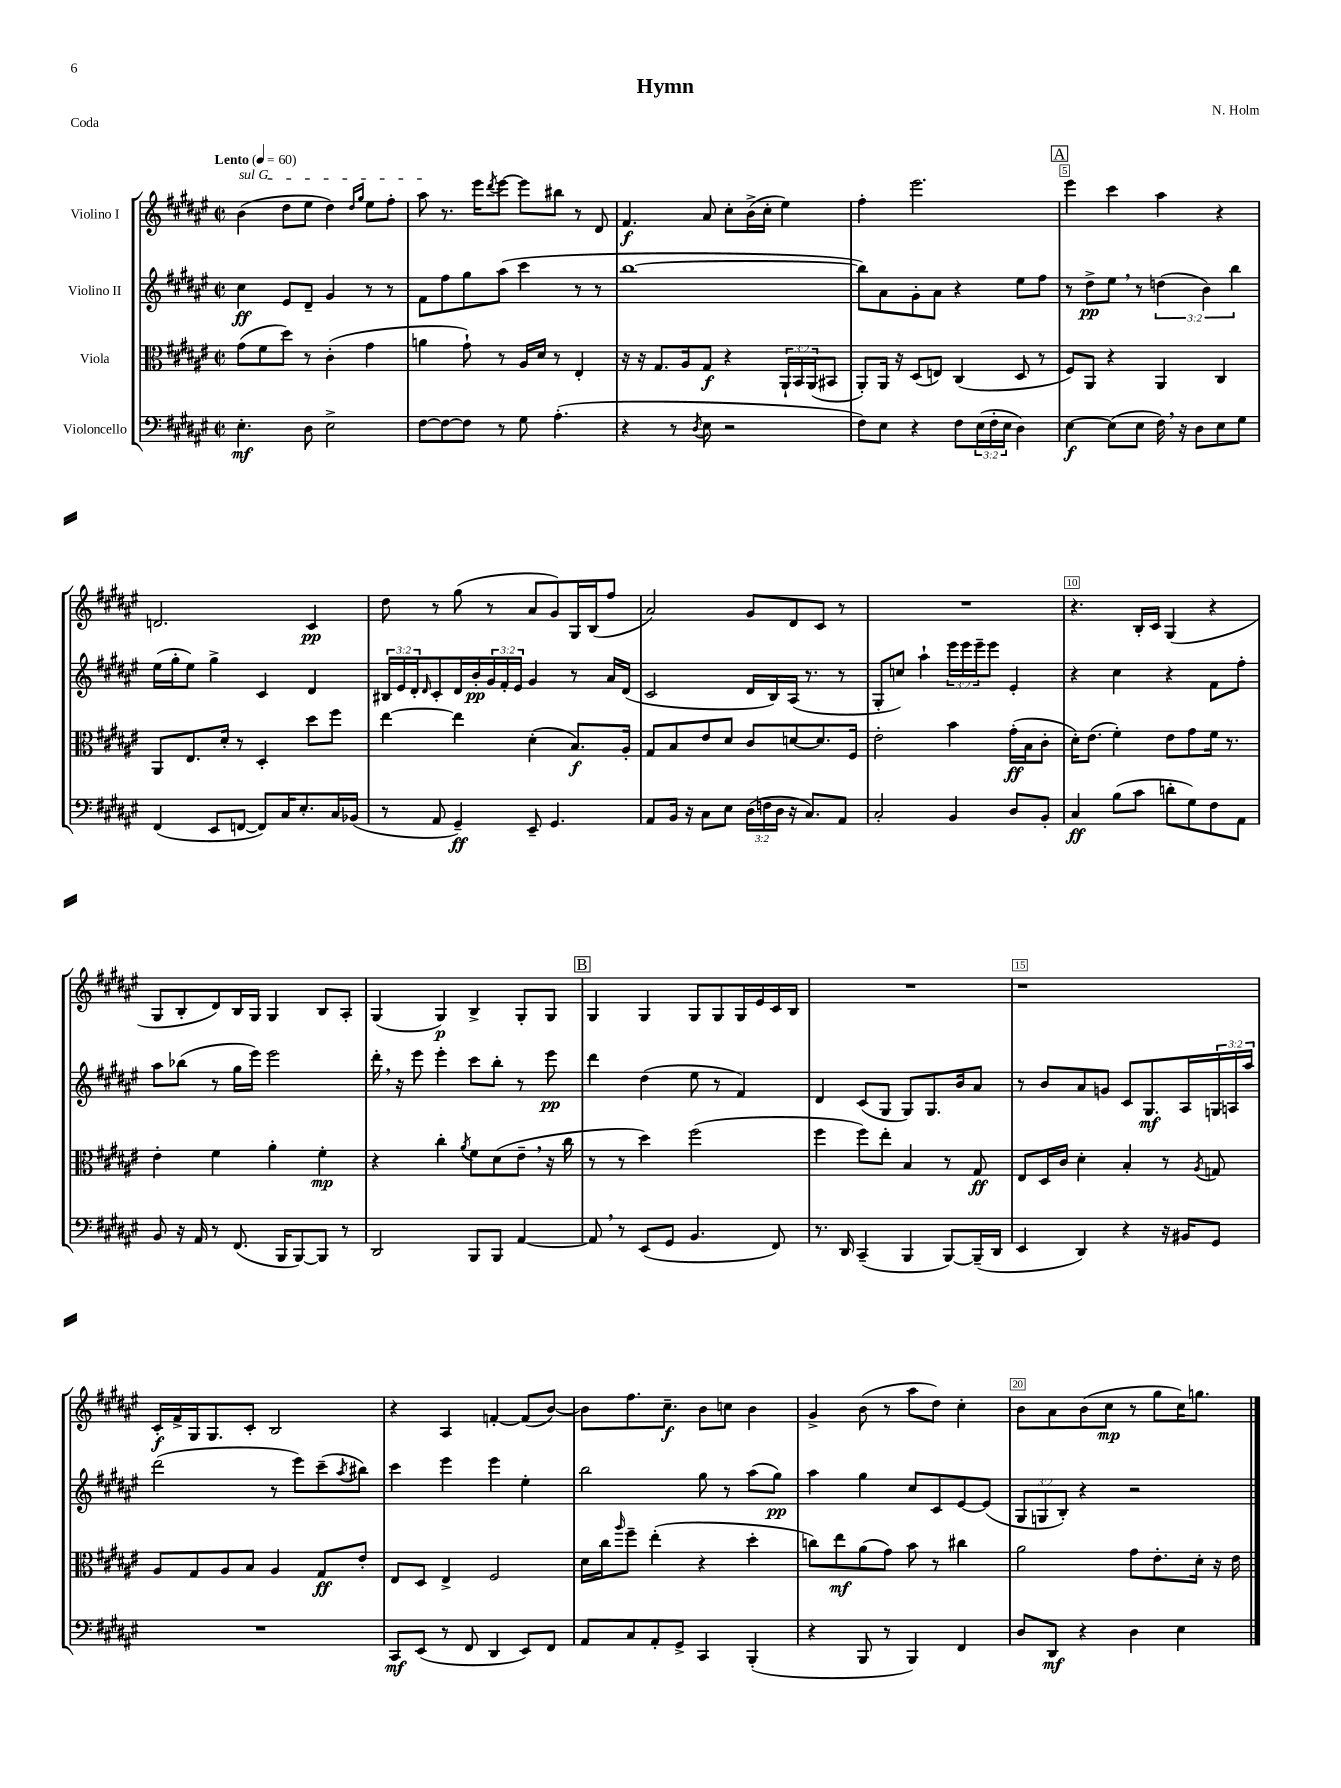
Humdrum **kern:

**kern	**kern	**kern	**kern
*staff4	*staff3	*staff2	*staff1
*clefF4	*clefC3	*clefG2	*clefG2
*k[f#c#g#d#a#e#]	*k[f#c#g#d#a#e#]	*k[f#c#g#d#a#e#]	*k[f#c#g#d#a#e#]
*M2/2	*M2/2	*M2/2	*M2/2
*met(c|)	*met(c|)	*met(c|)	*met(c|)
*MM60	*MM60	*MM60	*MM60
4.E#'	(8g#	4cc#	(4b
.	8f#	.	.
.	8dd#)	8e#	8dd#
8D#	8r	8d#~	8ee#
2E#^	(4c#'	4g#	4dd#)
.	.	.	16qqdd#
.	.	.	16qqgg#
.	4g#	8r	8ee#
.	.	8r	8ff#'
=	=	=	=
[8F#	4a	8f#	8aa#
8F#_	.	8ff#	8.r
8F#]	8g#`)	8gg#	.
.	.	.	16eee#
.	.	.	8qddd#
8r	8r	(8aa#	[8eee#
8G#	16A#	4ccc#	8eee#]
.	16d#	.	.
(4.A#'	8r	.	8bb#
.	4E#'	8r	8r
.	.	8r	8d#
=	=	=	=
4r	16r	[1bb	4.f#
.	16r	.	.
.	8.G#	.	.
8r	.	.	.
.	16A#	.	.
8qD#	.	.	.
8E#	8G#	.	8a#
2r	4r	.	8cc#'
.	.	.	(16b^
.	.	.	16cc#'
.	24AA#`	.	4ee#)
.	24BB	.	.
.	(24AA#	.	.
.	8BB#	.	.
=	=	=	=
8F#)	8AA#')	8bb])	4ff#'
8E#	16AA#	8a#	.
.	16r	.	.
4r	(8D#	8g#'	2.eee#
.	8E)	8a#	.
8F#	(4C#	4r	.
(24E#	.	.	.
24F#'	.	.	.
24E#	.	.	.
4D#)	8D#	8ee#	.
.	8r	8ff#	.
=	=	=	=
[4E#	8F#)	8r	4eee#
.	8AA#	8dd#^	.
(8E#]	4r	8ee#	4ccc#
8E#	.	8r	.
16F#)	4AA#	(6dd	4aa#
16r	.	.	.
8D#	.	.	.
.	.	6b)	.
8E#	4C#	.	4r
.	.	6bb	.
8G#	.	.	.
=	=	=	=
(4FF#	8AA#	(16ee#	2.d
.	.	16gg#'	.
.	8.E#	8ee#)	.
8EE#	.	4gg#^	.
.	16d#'	.	.
[8FF	8r	.	.
8FF])	4D#'	4c#	.
16C#	.	.	.
8.E#'	.	.	.
.	8dd#	4d#	4c#
16C#	8ff#	.	.
(16BB-	.	.	.
=	=	=	=
8r	[4ee#	24B#	8dd#
.	.	24e#	.
.	.	24d#'	.
.	.	16qqd#	.
8AA#	.	8c#'	8r
4GG#~)	4ee#]	16d#	(8gg#
.	.	16b'	.
.	.	24g#	8r
.	.	24f#'	.
.	.	24e#	.
8EE#~	(4d#'	4g#	8a#
4.GG#	.	.	8g#)
.	8.B)	8r	16G#
.	.	.	(16B
.	.	16a#	8ff#
.	16A#'	(16d#	.
=	=	=	=
8AA#	8G#	2c#	2a#)
16BB	8B	.	.
16r	.	.	.
8C#	8e#	.	.
8E#	8d#	.	.
(24D#	8c#	16d#	8g#
24F	.	.	.
.	.	16B)	.
24D#	.	.	.
16r	[8d	(16A#	8d#
8.C#)	.	8.r	.
.	8.d]	.	8c#
8AA#	.	8r	8r
.	16F#	.	.
=	=	=	=
2C#'	2e#'	8G#'	1r
.	.	8cc)	.
.	.	4aa#`	.
4BB	4b	24eee#	.
.	.	24eee#	.
.	.	24eee#~	.
.	.	8eee#	.
8D#	(16g#'	4e#'	.
.	16B	.	.
8BB'	8c#'	.	.
=	=	=	=
4C#	16d#')	4r	4.r
.	(8.e#	.	.
(8B	4f#')	4cc#	.
8c#	.	.	16B'
.	.	.	16c#
8d'	8e#	4r	(4G#
8G#)	8g#	.	.
8F#	16f#	8f#	4r
.	8.r	.	.
8AA#	.	8ff#'	.
=	=	=	=
8BB	4e#'	8aa#	8G#
16r	.	(8bb-	8B'
16AA#	.	.	.
8r	4f#	8r	8d#)
(8.FF#	.	16gg#	16B
.	.	16eee#)	16G#
.	4a#'	2eee#	4G#
16BBB	.	.	.
[8BBB)	.	.	.
8BBB]	4f#'	.	8B
8r	.	.	8A#'
=	=	=	=
2DD#	4r	16ddd#'	(4G#
.	.	16r	.
.	.	8eee#	.
.	4cc#'	4eee#'	4G#)
.	8qa#	.	.
8BBB	8f#	8ccc#	4B^
8BBB	(8d#	8bb'	.
[4AA#	8e#~	8r	8G#'
.	16r	8eee#	8G#
.	16cc#	.	.
=	=	=	=
8AA#]	8r	4ddd#	4G#
8r	8r	.	.
(8EE#	4dd#)	(4dd#	4G#
8GG#	.	.	.
4.BB	(2ff#	8ee#	8G#
.	.	8r	8G#
.	.	4f#)	16G#
.	.	.	16e#
8FF#)	.	.	16c#
.	.	.	16B
=	=	=	=
8.r	4ff#	4d#	1r
16DD#	.	.	.
(4CC#~	8ff#)	(8c#	.
.	8ee#'	8G#	.
4BBB	4B	8G#)	.
.	.	8.G#	.
[8BBB)	8r	.	.
.	.	16b	.
(16BBB~]	8G#	8a#	.
16DD#	.	.	.
=	=	=	=
4EE#	8E#	8r	1r
.	16D#	8b	.
.	16c#	.	.
4DD#)	4d#'	8a#	.
.	.	8g	.
4r	4B'	8c#	.
.	.	8.G#	.
16r	8r	.	.
16BB#	.	16A#	.
.	8qA#	.	.
8GG#	8G	24G	.
.	.	24A	.
.	.	24aa#	.
=	=	=	=
1r	8A#	(2ddd#	16c#'
.	.	.	16f#^
.	8G#	.	16G#
.	.	.	8.G#
.	8A#	.	.
.	8B	.	8c#'
.	4A#	8r	2B
.	.	8eee#)	.
.	8G#	(8ccc#~	.
.	.	8qaa#	.
.	8e#'	8bb#)	.
=	=	=	=
8CC#	8E#	4ccc#	4r
(8EE#	8D#	.	.
8r	4E#^	4eee#	4A#
8FF#	.	.	.
4DD#	2F#	4eee#	[4f'
8EE#)	.	4ee#'	(8f]
8FF#	.	.	[8b)
=	=	=	=
8AA#	16d#	2bb	8b]
.	16cc#	.	.
.	16qqaa#	.	.
8C#	8ff#~	.	8.ff#
8AA#'	(4ee#'	.	.
.	.	.	8.cc#~
8GG#^	.	.	.
4CC#	4r	8gg#	8b
.	.	8r	8cc
(4BBB'	4dd#'	(8aa#	4b
.	.	8gg#)	.
=	=	=	=
4r	8cc)	4aa#	4g#^
.	8ee#	.	.
8BBB	(8a#	4gg#	(8b
8r	8g#)	.	8r
4BBB)	8b	8cc#	8aa#
.	8r	8c#	8dd#)
4FF#	4cc#	[8e#	4cc#'
.	.	(8e#]	.
=	=	=	=
8D#	2a#	12G#	8b
.	.	12G	.
8DD#	.	.	8a#
.	.	12B')	.
4r	.	4r	(8b
.	.	.	8cc#
4D#	8g#	2r	8r
.	8.e#'	.	8gg#
4E#	.	.	16cc#)
.	16d#'	.	8.gg
.	16r	.	.
.	16e#	.	.
==	==	==	==
*-	*-	*-	*-
